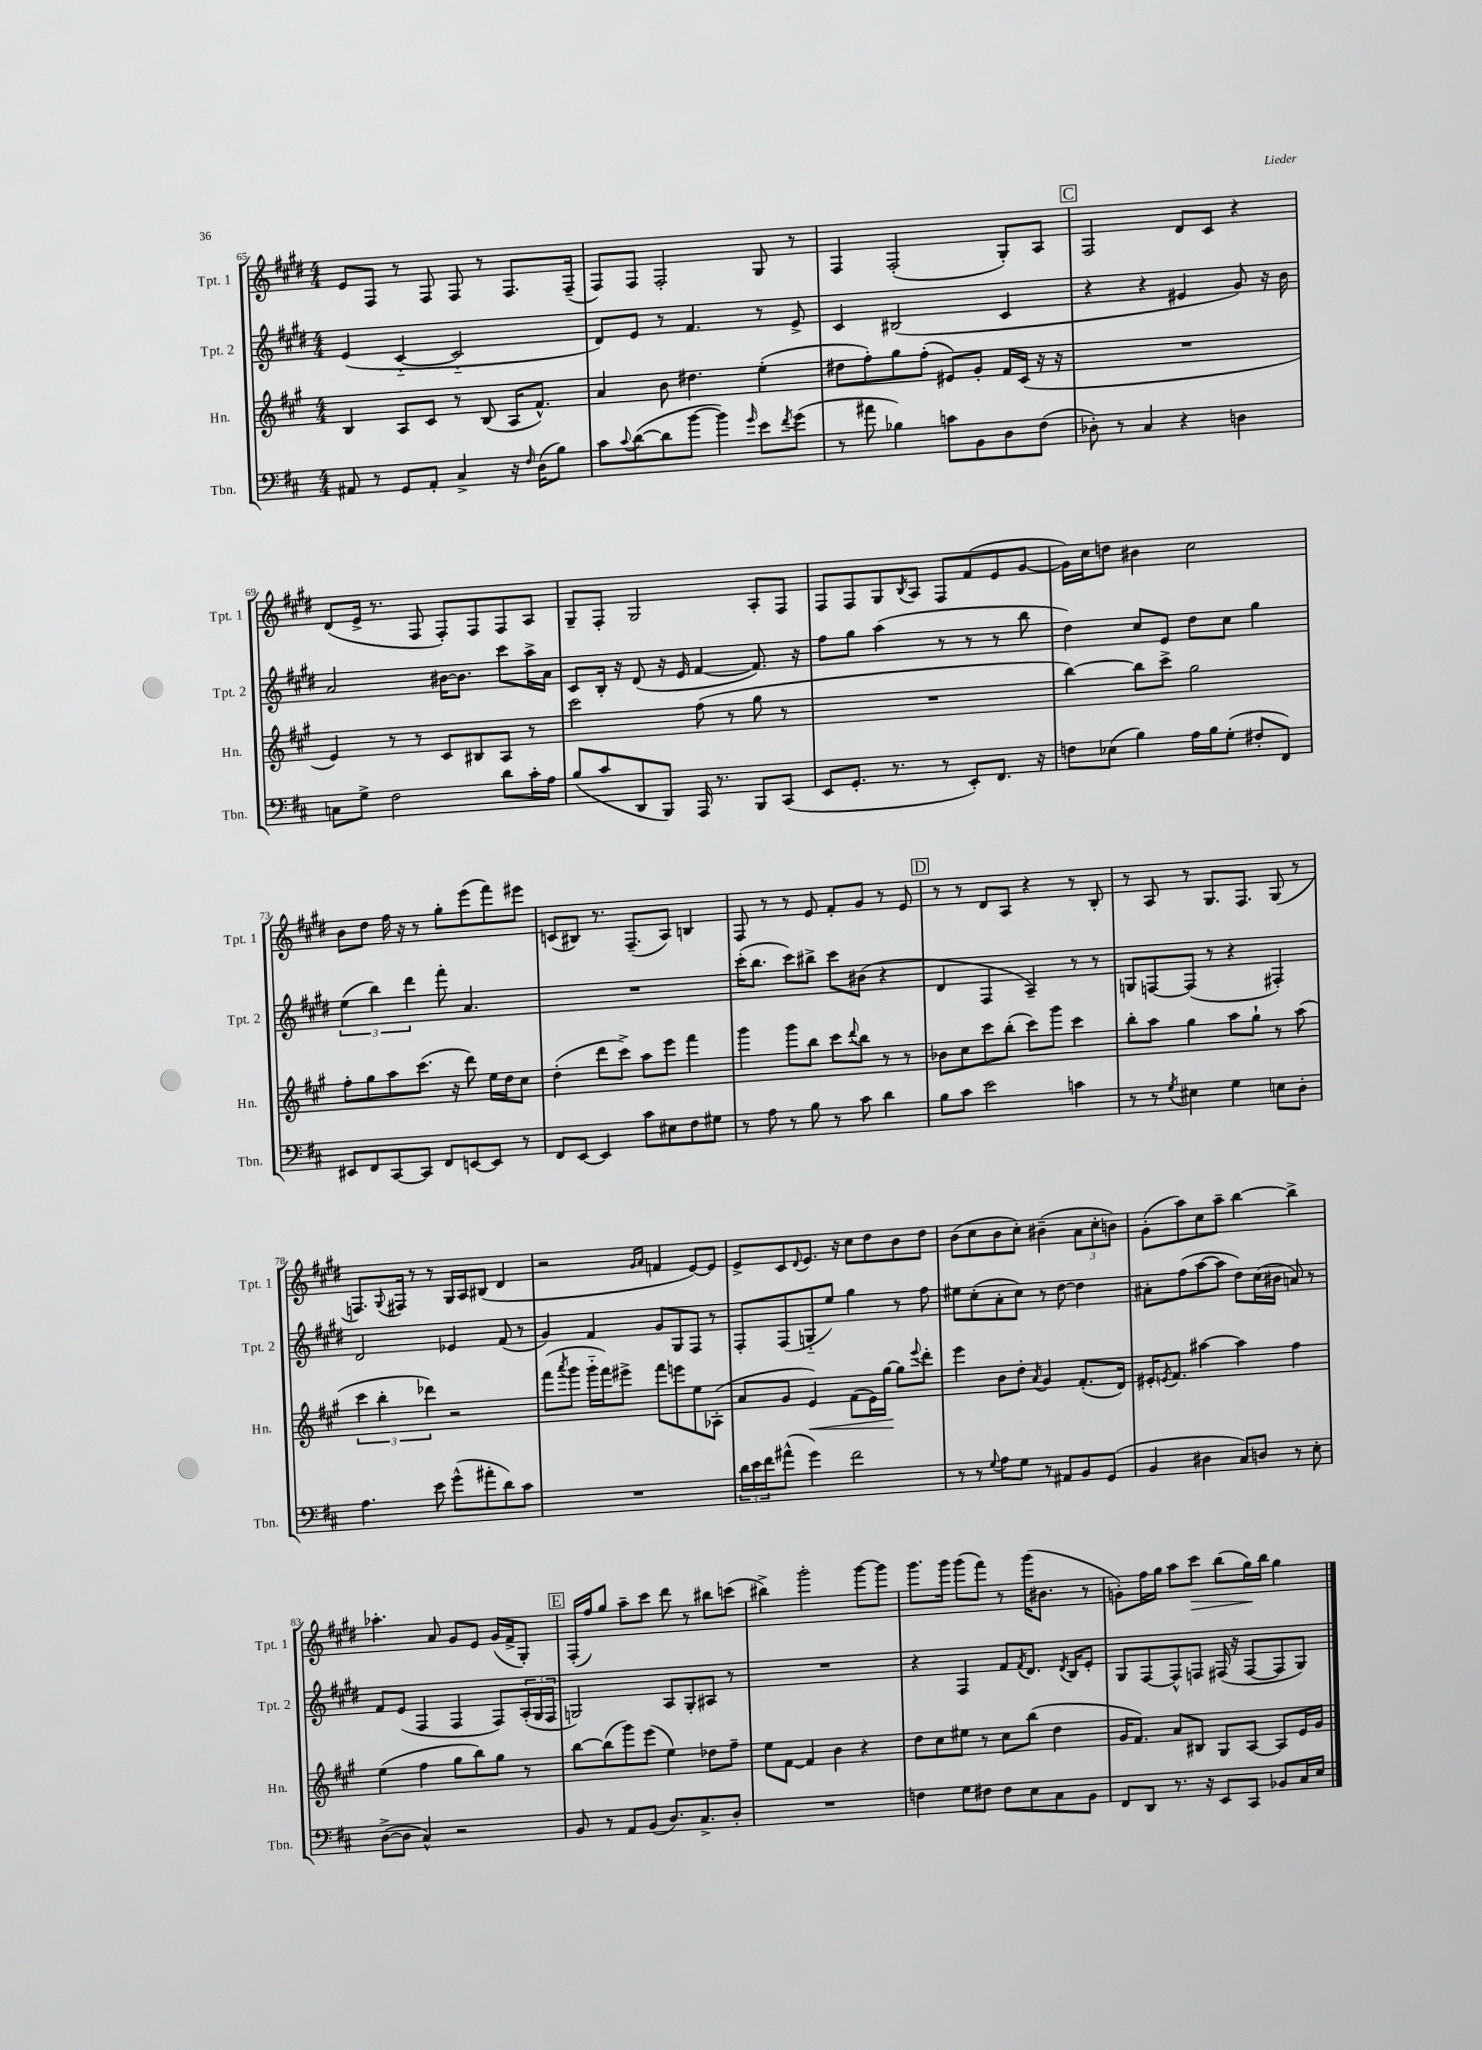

**kern	**kern	**kern	**kern
*staff4	*staff3	*staff2	*staff1
*clefF4	*clefG2	*clefG2	*clefG2
*k[f#c#]	*k[f#c#g#]	*k[f#c#g#d#]	*k[f#c#g#d#]
*M4/4	*M4/4	*M4/4	*M4/4
8AA#	4B	(4e	8e
8r	.	.	8F#
8GG	8A	[4c#'~	8r
8AA#'	8c#	.	8F#
4C#^	8r	2c#'~]	8F#
.	(8B	.	8r
16r	16A	.	8.F#
16qqF#	.	.	.
(16D	8.f#^^)	.	.
8B)	.	.	.
.	.	.	(16F#~
=	=	=	=
8c#	4a	8d#)	8F#)
8qqc#	.	.	.
([8d	.	8e	8F#
8d]	8b	8r	2F#'
[8b	4.dd#	4.f#	.
4b])	.	.	.
16qqg	.	.	.
8e	(4ee'	8r	8G#
8qf#	.	.	.
(8g	.	8e^	8r
=	=	=	=
8r	8dd#	4c#	4F#
8a#	8ff#')	.	.
4B-)	8gg#	(2B#	(2F#'
.	(8ff#'	.	.
8c	8e#)	.	.
8BB	8g#'	.	.
8D	16f#	4c#	8G#')
.	(16c#	.	.
(8F#	16r	.	8A
.	16r	.	.
=	=	=	=
8D-')	1r	4r	2F#
8r	.	.	.
4C#	.	4r	.
4r	.	4e#	8d#
.	.	.	8c#
4D	.	8g#)	4r
.	.	16r	.
.	.	16b	.
=	=	=	=
8C	4e)	2a	(8d#
8G^	.	.	16e^
.	.	.	8.r
2F#	8r	.	.
.	8r	.	8F#
.	8c#	[16b#	8F#')
.	.	8.b#]	.
.	8B#	.	8F#
8d	8A	8ccc#	8F#
16c#'	8r	16aa^	8A
16A	.	16a	.
=	=	=	=
(8B	2ccc#	8c#	8G#~
8c#	.	16B'	8F#'
.	.	16r	.
8DD	.	(8d#	2G#
8BBB)	.	16r	.
.	.	16e	.
16AAA	(8ff#	[4f#	.
8.r	.	.	.
.	8r	.	.
8BBB	8gg#	8.f#])	8A'
(8CC#	8r	.	8F#
.	.	16r	.
=	=	=	=
8EE	1r	8ff#	8F#
8.GG'	.	8gg#	8F#
.	.	(4aa	8G#
8.r	.	.	.
.	.	.	8qB
.	.	.	8A
8r	.	8r	8F#
8EE')	.	8r	(8f#
8.FF#	.	8r	8e
.	.	8bb	[8g#
16r	.	.	.
=	=	=	=
8F	[4bb)	4dd#)	16g#])
.	.	.	16cc#
(8E-	.	.	8dd
4B)	8bb]	8cc#	4b#
.	8ccc#^	8e	.
16A	2gg#	8dd#	2cc#
16B	.	.	.
(8G'	.	8cc#	.
8F#'	.	4gg#	.
8FF#)	.	.	.
=	=	=	=
8EE#	8ff#'	(6ee	8b
8FF#	8gg#	.	8dd#
.	.	6bb)	.
[8CC#	8aa	.	16ff#
.	.	.	16r
.	.	6ddd#	.
8CC#]	(8.ccc#	.	8r
8FF#	.	8fff#'	8gg#'
.	16r	.	.
[8EE	8ddd)	4.a	(8eee
8EE]	16ee	.	8fff#)
.	16dd	.	.
8r	8cc#	.	8eee#
=	=	=	=
8FF#	(4dd'	1r	(8c
[8EE	.	.	8B#)
4EE]	8ddd	.	8.r
.	8ccc#^)	.	.
.	.	.	(8.F#~
8c#	8aa	.	.
8E#	8eee	.	8A)
8F#	4fff#	.	4B
8G#	.	.	.
=	=	=	=
8r	4ggg#	(16ccc#'	8F#
.	.	8.bb	.
8A	.	.	8r
8r	8ggg#	8ccc#)	8r
8B	8bb	8bb#^	8e
8r	8ccc#	8ccc#	8f#'
.	8qqddd	.	.
8c#	8bb	(8b#	8g#
4d	8r	4r	8r
.	8r	.	8e
=	=	=	=
8B	8b-	4d#	8r
8c#	8cc#	.	8r
2e	8ccc#	4F#	8d#
.	(8bb'	.	8A
.	8ccc#)	4A~)	4r
.	8ggg#	.	.
4c	4ccc#	8r	8r
.	.	8r	8B'
=	=	=	=
8r	8bb'	8G	8r
8r	8aa	[8F	8A
8qG	.	.	.
4E#	4gg#	(8F]	8r
.	.	8r	8.G#
4G	8aa	4r	.
.	.	.	8.F#
.	8gg#`	.	.
8E	8r	4F#')	(8G#
8D'	(8aa	.	8r
=	=	=	=
4.A	6ccc#	2d#	8.F)
.	6bb'	.	.
.	.	.	8qqG#
.	.	.	16F#
.	.	.	8r
.	6ddd-)	.	.
8e	.	.	8r
(8g^^	2r	4e-	16G#
.	.	.	16A
8a#'	.	.	(8B#
8d)	.	(8f#	4d#
8c#	.	8r	.
=	=	=	=
1r	(8fff#	4g#)	2r
.	8qaaa	.	.
.	8ggg#	.	.
.	16ggg#'~	4f#	.
.	16fff#)	.	.
.	8eee#^	.	.
.	.	.	16qqg#
.	.	.	16qqa
.	8fff#	8g#	4f
.	8eee	8G#	.
.	8ee	8F#	[8e)
.	(8A-'	8r	8e]
=	=	=	=
24d	8a	8F#'	8e^
24e	.	.	.
24f#	.	.	.
(8a#^^	8g#	(8F#	8c#
.	.	.	8qqd#
4g)	4e)	8G'~	8.e
.	.	8ee)	.
.	.	.	16r
2f#	(8f#	4gg#	8cc#
.	16e)	.	8dd#
.	[16gg#	.	.
.	8gg#]	8r	8b
.	8qqeee	.	.
.	8ddd'	8ff#	8dd#
=	=	=	=
8r	4eee	8ee#	(8b
8r	.	(8cc#'	8cc#
8qqG	.	.	.
8A	8b	8a'	8b
8G	8dd'	8cc#)	8cc#')
.	8qa	.	.
8r	4g#	8r	(4b#~
8AA#	.	[8dd#	.
8BB	(8.f#'	4dd#]	12a
.	.	.	12cc#'
(8GG	.	.	.
.	.	.	12b)
.	16d)	.	.
=	=	=	=
4BB	16e#'	8a#'	(8g#'
.	8qe	.	.
.	8.f#	.	.
.	.	(8ff#	8aa)
4D#	[4aa#	[8aa	8cc#
.	.	8aa]	8aa~
8C#)	4aa#]	8dd#)	[4bb
8D	.	(16cc#	.
.	.	16b#	.
8r	4ff#	8a)	4bb^]
8E'	.	8r	.
=	=	=	=
([8D^	(4ee	8f#	4.aa-'
8D]	.	(8e	.
4C#^^)	4ff#	4F#	.
.	.	.	8a
2r	8gg#	4F#	8g#
.	8bb)	.	8e
.	8gg#	8F#)	(16g#
.	.	.	16f#^
.	8r	(24A'	8G#')
.	.	24G#	.
.	.	24F#	.
=	=	=	=
8BB	[8bb	2G)	(16F#'
.	.	.	16ff#)
8r	(8bb]	.	8gg#
8AA	8ggg#)	.	8aa~
(8BB	(8eee	.	8ccc#
8.D)	4ee)	8A	8ddd#
.	.	8G'	8r
8.C#^	.	.	.
.	8dd-	8A#	8bb#
8D'	8ff#~	8r	(8ccc
=	=	=	=
1r	8ee	1r	4bb#^)
.	[8f#	.	.
.	4f#]	.	2ggg#'
.	4b	.	.
.	4r	.	[8ggg#
.	.	.	8ggg#]
=	=	=	=
4F	8dd	4r	8.ggg#
.	8cc#	.	.
.	.	.	16ggg#
8G	8ee#	4F#	(8ggg#
8F#	8r	.	8fff#)
8F#	8cc#	8f#	8r
.	.	8qf#	.
8E	(8bb	8.d#	(16ggg#
.	.	.	8.b#
8C#	4dd	.	.
.	.	8qd#	.
.	.	16B	.
8BB	.	8e'	8r
=	=	=	=
8FF#	16g#	8G#	8g')
.	8.f#)	.	.
8DD	.	[8F#	16ff#
.	.	.	16gg#
8.r	8a	8F#^^]	8aa
.	8B#	8F	8ccc#
16r	.	.	.
8EE	8G#	(16F#	(8bb
.	.	16r	.
8CC#	[8A	[8F#	16gg#)
.	.	.	16bb
8BB-	8A]	8F#]	4gg#
16C#	16e	8G#)	.
16E	16g#	.	.
==	==	==	==
*-	*-	*-	*-
